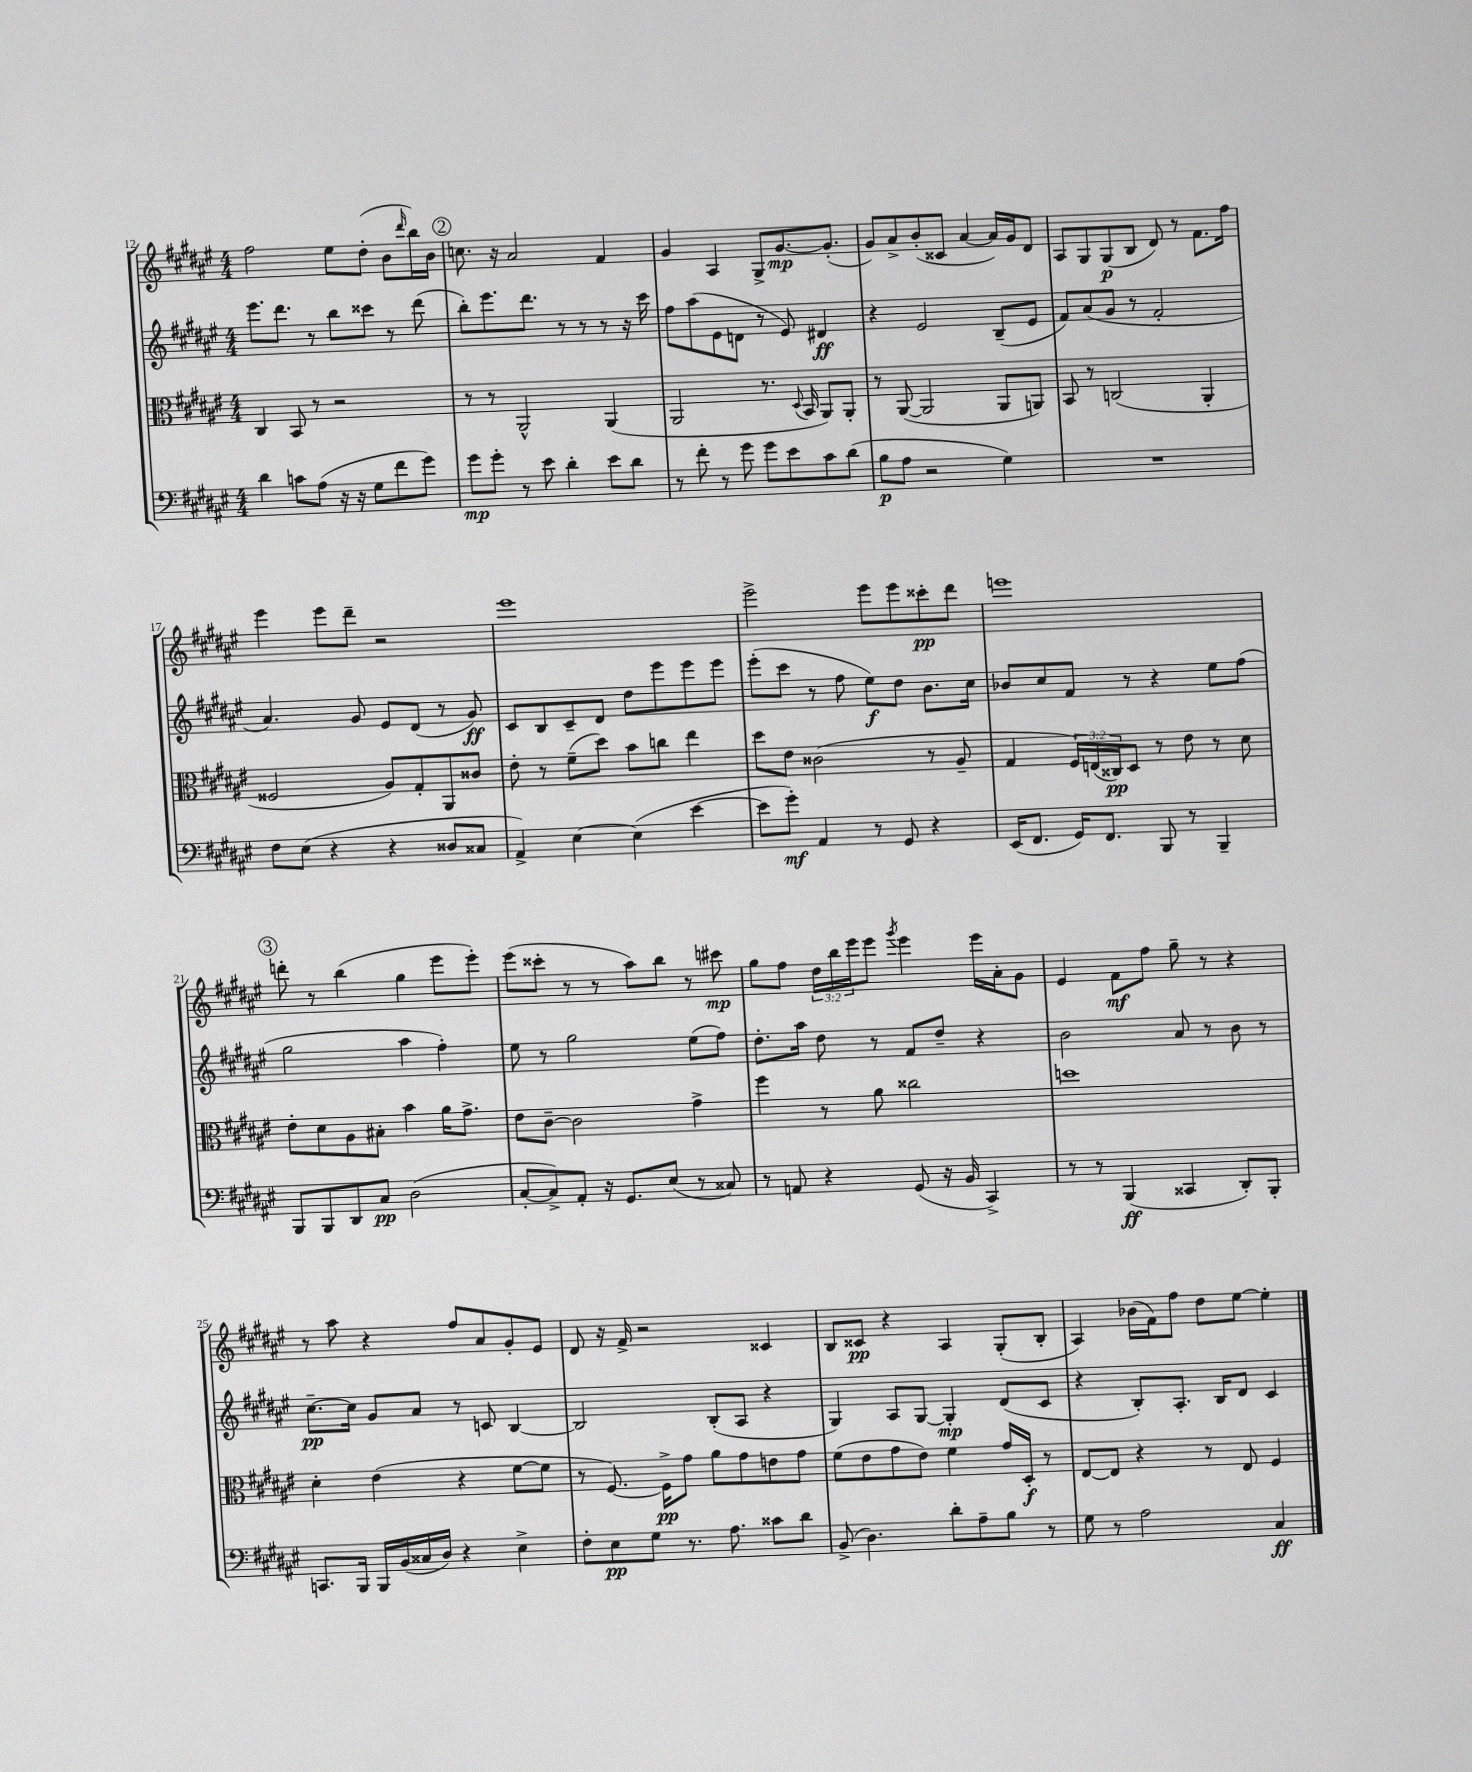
<<
\new StaffGroup <<
\new Staff = "s0" {
    \clef treble \key fis \major \numericTimeSignature \time 4/4 \override Staff.TupletNumber.text = #tuplet-number::calc-fraction-text
    fis''2 eis''8 dis''8-.( b'8 \grace { dis'''16 } b''16) b'16 |
    \mark \markup { \circle "2" } c''8. r16 ais'2 fis'4 |
    gis'4 ais4 gis8-> gis'8.~\mp gis'8.-.( |
    gis'8) ais'8-> b'8-.( cisis'8 ais'4~ ais'16) gis'16 dis'8 |
    ais8 gis8 gis8\p( b8 dis'8) r8 fis'8. fis''16 |
    eis'''4 eis'''8 dis'''8-- r2 |
    eis'''1 |
    eis'''2-> eis'''8 eis'''8 cisis'''8-.\pp dis'''8 |
    e'''1 |
    \mark \markup { \circle "3" } d'''8-. r8 b''4( gis''4 eis'''8 eis'''8-.) |
    eis'''8( cisis'''8-. r8 r8 ais''8) b''8 r8 cis'''8\mp |
    gis''8 fis''8 \tuplet 3/2 { dis''16 b''16 eis'''16 } eis'''8 \acciaccatura { gis'''8 } eis'''4 eis'''16 ais'16-. gis'8 |
    eis'4 fis'8\mf fis''8 gis''8-- r8 r4 |
    r8 ais''8 r4 fis''8 ais'8 gis'8-. eis'8 |
    dis'8 r16 fis'16-> r2 cisis'4 |
    b8 cisis'8\pp r4 ais4 gis8-.( b8-. |
    ais4) bes'16( fis'16) fis''8 dis''8 eis''8~ eis''4-. \bar "|." |
}
\new Staff = "s1" {
    \clef treble \key fis \major \numericTimeSignature \time 4/4
    eis'''8. dis'''8. r8 b''8 cisis'''8 r8 dis'''8( |
    \mark \markup { \circle "2" } b''8-.) eis'''8. dis'''8. r8 r8 r8 r16 cis'''16 |
    fis''8 ais''8( eis'8 d'8 r8 eis'8) dis'4\ff |
    r4 eis'2 b8--( eis'8 |
    fis'8) ais'8( gis'8 r8 fis'2-. |
    ais'4.) gis'8 eis'8 dis'8( r8 gis'8\ff) |
    cis'8 b8 cis'8-- dis'8 dis''8 eis'''8 eis'''8 eis'''8 |
    eis'''8-.( cis'''8 r8 fis''8 eis''8\f) dis''8 b'8. cis''16 |
    bes'8 cis''8 fis'8 r8 r4 eis''8 fis''8( |
    \mark \markup { \circle "3" } gis''2 ais''4 fis''4-.) |
    eis''8 r8 gis''2 eis''8( fis''8) |
    dis''8.-. ais''16 dis''8 r8 fis'8 dis''8-- r4 |
    b'2 ais'8 r8 b'8 r8 |
    cis''8.~--\pp cis''16 gis'8 ais'8 r8 c'8 b4~ |
    b2 b8-.( ais8 r4 |
    gis4) ais8 gis8~ gis4-.\mp dis'8( cis'8 |
    r4 b8-.) ais8.-. b16 dis'8 cis'4 \bar "|." |
}
\new Staff = "s2" {
    \clef alto \key fis \major \numericTimeSignature \time 4/4 \override Staff.TupletNumber.text = #tuplet-number::calc-fraction-text
    cis4 b,8 r8 r2 |
    \mark \markup { \circle "2" } r8 r8 ais,2-^ ais,4( |
    ais,2 r8. \appoggiatura { dis8 } b,16 ais,8) ais,8-. |
    r8 ais,8~( ais,2 ais,8 a,8) |
    b,8 r8 c2( ais,4-. |
    fisis2 ais8) gis8-. ais,8 cisis'8 |
    eis'8-. r8 fis'8--( dis''8) b'8 c''8 eis''4 |
    dis''8 eis'8 cisis'2( r8 ais8-- |
    gis4 \tuplet 3/2 { fis16) e16( cisis16\pp) } dis8 r8 eis'8 r8 dis'8 |
    \mark \markup { \circle "3" } eis'8-. dis'8 ais8 bis8-. b'4 ais'16 gis'8.-> |
    eis'8 cis'8~-- cis'2 gis'4-> |
    fis''4 r8 ais'8 cisis''2 |
    d''1 |
    dis'4-. eis'4( r4 fis'8~ fis'8 |
    r8 fis8.~) fis16->\pp gis'8 ais'8 gis'8 e'8 gis'8 |
    fis'8( eis'8 gis'8 eis'8) fis'4 gis'16 dis16-.\f r8 |
    eis8~ eis8 r4 r8 eis8 fis4 \bar "|." |
}
\new Staff = "s3" {
    \clef bass \key fis \major \numericTimeSignature \time 4/4
    dis'4 c'8 ais8( r16 r16 gis8 fis'8 gis'8) |
    \mark \markup { \circle "2" } gis'8\mp gis'8-. r8 eis'8 dis'4-. eis'8 dis'8 |
    r8 fis'8-. r8 gis'8 gis'8 eis'8 cis'8 dis'8( |
    b8\p ais8 r2 gis4) |
    R1 |
    fis8 eis8( r4 r4 disis8 cisis8 |
    ais,4->) eis4~ eis4( eis'4~ |
    eis'8 gis'8-.\mf) ais,4 r8 gis,8 r4 |
    eis,16( fis,8. gis,16) fis,8. b,,8 r8 b,,4-- |
    \mark \markup { \circle "3" } b,,8 b,,8 dis,8 cis8\pp dis2( |
    cis8~-. cis8->) ais,8-. r16 gis,8. eis8( r8 cisis8) |
    r8 a,8 r4 gis,8( r16 b,16 cis,4->) |
    r8 r8 b,,4\ff( cisis,4 dis,8-.) b,,8-. |
    c,8. b,,16 b,,16 b,16( cisis16 dis16) r4 eis4-> |
    fis8-. eis8\pp gis8 r8. ais8. cisis'8 dis'8 |
    b,8->( dis4.) dis'8-. ais8-- b8 r8 |
    gis8 r8 ais2 cis4\ff \bar "|." |
}
>>
>>
\layout { \context { \Score currentBarNumber = #12 } }
